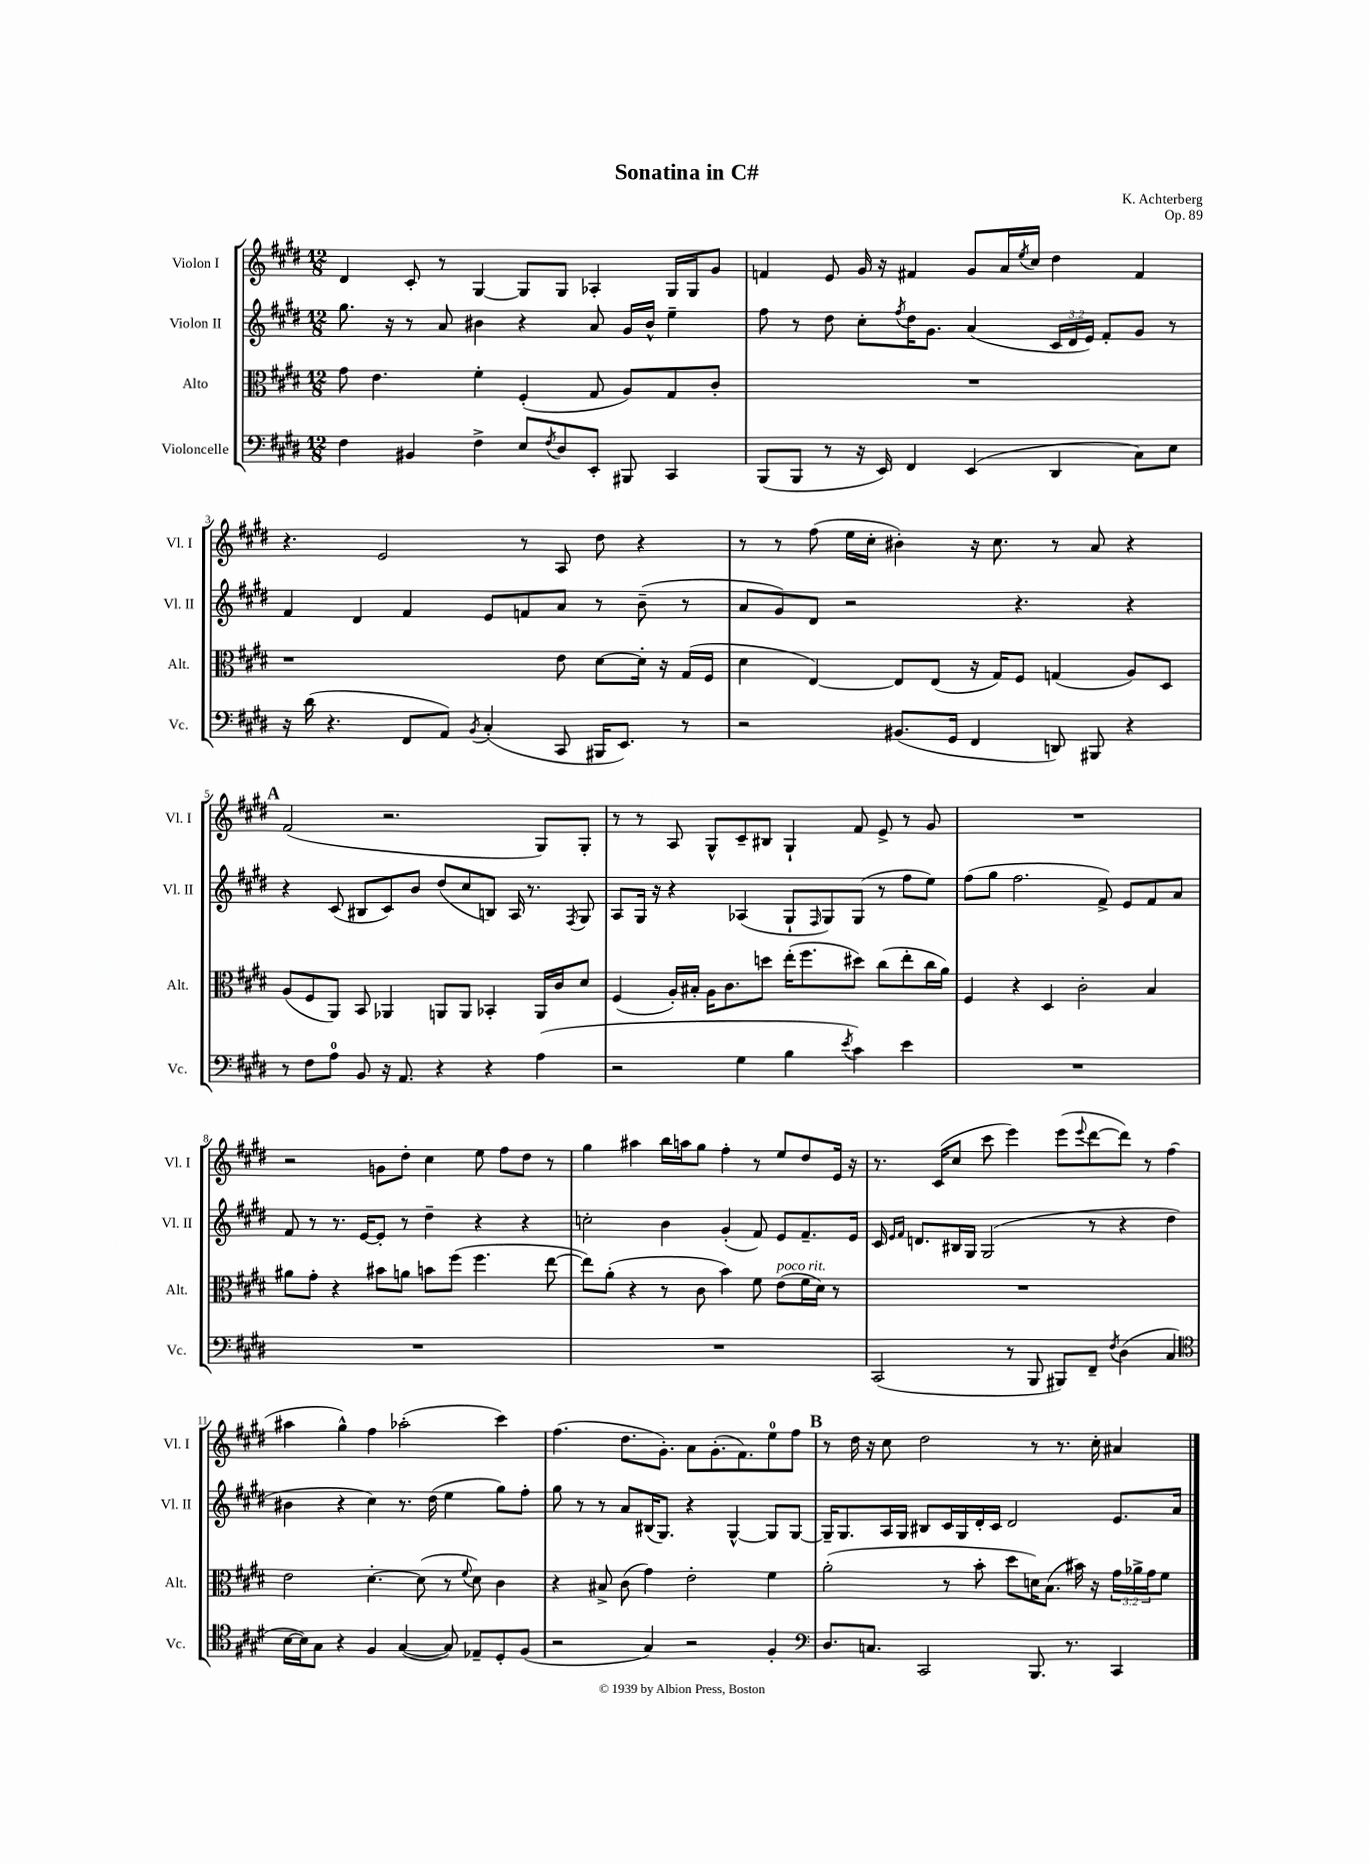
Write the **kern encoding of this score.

**kern	**kern	**kern	**kern
*part4	*part3	*part2	*part1
*staff4	*staff3	*staff2	*staff1
*I"Violoncelle	*I"Alto	*I"Violon II	*I"Violon I
*I'Vc.	*I'Alt.	*I'Vl. II	*I'Vl. I
*clefF4	*clefC3	*clefG2	*clefG2
*k[f#c#g#d#]	*k[f#c#g#d#]	*k[f#c#g#d#]	*k[f#c#g#d#]
*M12/8	*M12/8	*M12/8	*M12/8
=1	=1	=1	=1
4F#\	8g#\	8.gg#\	4d#/
.	4.e\	.	.
.	.	16r	.
4BB#X/	.	8r	8c#'/
.	.	8a/	8r
4F#^\	4f#'\	4b#X\	[4G#/
8E/L	(4F#'/	4r	8G#/L]
8qF#/	.	.	.
8D#/	.	.	8G#/J
8EE'/J	8G#/	8a/	4A-X'/
8BBB#X/	8A/L)	16g#/LL	.
.	.	16b#^^/JJ	.
4CC#/	8G#/	4ee~\	16G#/LL
.	.	.	16G#/J
.	8c#'/J	.	8g#/J
=2	=2	=2	=2
(8BBB/L	1.r	8ff#\	4fn/
8BBB/J	.	8r	.
8r	.	8dd#\	8e/
16r	.	8cc#'\L	16g#/
16EE/)	.	.	16r
.	.	8qff#/	.
4FF#/	.	16dd#\K	4f#X/
.	.	8.g#\J	.
(4EE/	.	(4a/	8g#/L
.	.	.	16a/L
.	.	.	8qee/
.	.	.	16cc#/JJ
4DD#/	.	24c#/LL	4dd#\
.	.	24d#/	.
.	.	24e/JJ)	.
.	.	8f#'/L	.
8C#\L)	.	8g#/J	4f#/
8E\J	.	8r	.
!!LO:LB:g=z
=3	=3	=3	=3
16r	1r	4f#/	4.r
(16d#\	.	.	.
4.r	.	.	.
.	.	4d#/	.
.	.	.	2e/
8FF#/L	.	4f#/	.
8AA/J)	.	.	.
8qBB/	.	.	.
(4C#'/	.	8e/L	.
.	.	8fn/	8r
8CC#/	8e\	8a/J	8A/
16BBB#X/KL	[8d#\L	8r	8dd#\
8.EE/J)	.	.	.
.	16d#'\Jk]	(8b~\	4r
.	16r	.	.
8r	(16G#/LL	8r	.
.	16F#/JJ	.	.
=4	=4	=4	=4
2r	4d#\	8a/L	8r
.	.	8g#/)	8r
.	[4E/)	8d#/J	(8ff#\
.	.	2r	16ee\LL
.	.	.	16cc#'\JJ
(8.BB#X/L	8E/L]	.	4b#X'\)
.	(8E/J	.	.
16GG#/Jk	.	.	.
4FF#/	16r	.	16r
.	16G#/KL)	.	8.cc#\
.	8F#/J	4.r	.
8DDn/)	(4Gn/	.	8r
8BBB#X/	.	.	8a/
4r	8A/L)	4r	4r
.	8D#/J	.	.
!!LO:LB:g=z
!!LO:REH:place=s1:t=A
=5	=5	=5	=5
8r	(8A/L	4r	(2f#/
8F#\L	8F#/	.	.
8A\J	8AA/J)	(8c#/	.
8BB/	8BB/	8B#X/L	.
16r	4AA-X/	8c#/)	2.r
8.AA/	.	.	.
.	.	8b/J	.
4r	8AAn/L	(8dd#/L	.
.	8AA/J	8cc#/	.
4r	4BB-X'/	8Bn/J)	.
.	.	16A/	.
.	.	8.r	.
(4A\	16AA/LL	.	8G#/L)
.	16c#/J	.	.
.	.	8qF#/	.
.	8d#/J	8G#/	8G#'/J
=6	=6	=6	=6
2r	(4F#/	8A/L	8r
.	.	16G#/Jk	8r
.	.	16r	.
.	16A'/LL)	4r	8A/
.	16B#X'/JJ	.	.
.	16A\KL	.	8G#^^/L
.	8.c#\	.	.
4G#\	.	(4A-X/	8c#~/
.	8ddn\J	.	8B#X/J
4B\	(16ee'\KL	8G#`/L	4G#`/
.	8.ff#\	.	.
.	.	16qqF#/	.
.	.	8G#/)	.
8qe/	.	.	.
4c#\)	8dd#X\J)	(8G#/J	8f#/
.	(8cc#\L	8r	8e^/
4e\	8ee'\	8ff#\L	8r
.	16cc#\L	8ee\J)	8g#/
.	16a\JJ)	.	.
=7	=7	=7	=7
1.r	4F#/	(8ff#\L	1.r
.	.	8gg#\J	.
.	4r	2.ff#\	.
.	4D#/	.	.
.	2c#'\	.	.
.	.	8f#^/)	.
.	.	8e/L	.
.	4B/	8f#/	.
.	.	8a/J	.
!!LO:LB:g=z
=8	=8	=8	=8
1.r	8a#X\L	8f#/	2r
.	8g#'\J	8r	.
.	4r	8.r	.
.	.	[16e/KL	.
.	8b#X\L	8e'/J]	8gn\L
.	8an\J	8r	8dd#'\J
.	8bn\L	4dd#~\	4cc#\
.	(8ff#\J	.	.
.	4.ff#\	4r	8ee\
.	.	.	8ff#\L
.	.	4r	8dd#\J
.	[8ee\	.	8r
=9	=9	=9	=9
1.r	8ee\L])	2ccn'\	4gg#\
.	(8a'\J	.	.
.	4r	.	4aa#X\
.	8r	4b\	16bb\LL
.	.	.	16aan\J
.	8c#\	.	8gg#\J
.	4b\)	(4g#'/	4ff#'\
.	8f#\	8f#/)	8r
!	!LO:TX:a:i:t=poco rit.	!	!
.	(8e\L	8e/L	8ee/L
.	16f#\L	8.f#~/	8dd#/
.	16d#\JJ)	.	.
.	8r	.	16e/Jk
.	.	16e/Jk	16r
=10	=10	=10	=10
(2CC#/	1.r	16c#/	8.r
.	.	16qqe/LL	.
.	.	16qqf#/JJ	.
.	.	8.dn/L	.
.	.	.	(16c#/KL
.	.	16B#X/L	8cc#/J
.	.	16G#/JJ	.
.	.	(2G#/	8ccc#\
8r	.	.	4eee\)
8BBB/	.	.	.
8BBB#X/L)	.	.	(8eee\L
.	.	.	8qqeee/
8FF#~/J	.	8r	[8ddd#\
8qF#/	.	.	.
(4D#\	.	4r	8ddd#\J])
.	.	.	8r
4C#/	.	4dd#\	(4ff#\
!!LO:LB:g=z
=11	=11	=11	=11
*clefC4	*	*	*
[16B\LL	2e\	4b#X\	4aa#X\
16B\J])	.	.	.
8G#\J	.	.	.
4r	.	4r	4gg#^^\)
4F#/	[4.d#'\	4cc#\)	4ff#\
([4G#/	.	8.r	(2aa-X'\
.	(8d#\]	.	.
.	.	(16dd#\	.
8G#/])	8r	4ee\	.
.	8qqf#/	.	.
8E-X~/L	8d#\)	.	.
8D#'/	4c#\	8gg#\L)	4ccc#\)
(8F#/J	.	8ff#'\J	.
=12	=12	=12	=12
2r	4r	8gg#\	(4.ff#\
.	.	8r	.
.	8B#X^/	8r	.
.	(8c#\	8a/L	8.dd#\L
4G#/)	4g#\)	(16B#X/K	.
.	.	8.G#/J)	8.g#'\J)
2r	2e'\	4r	8a\L
.	.	.	(8.g#'\
.	.	[4G#^^/	.
.	.	.	8.f#\)
4F#'/	4f#\	8G#/L]	8ee\
.	.	[8G#/J	8ff#\J
!!LO:REH:place=s1:t=B
=13	=13	=13	=13
*clefF4	*	*	*
8.D#/L	(2a'\	16G#~/KL]	8r
.	.	8.G#/	.
.	.	.	16dd#\
8.Cn/J	.	.	16r
.	.	16A/L	8cc#\
.	.	16G#/JJ	.
2CC#/	.	8B#X/L	2dd#\
.	8r	16c#/L	.
.	.	16G#/	.
.	8b'\	16d#'/	.
.	.	16c#/JJ	.
.	8dd#\L	2d#/	.
8.BBB/	16dn\K)	.	8r
.	(8.B\J	.	.
.	.	.	8.r
8.r	.	.	.
.	16b#X\)	.	.
.	16r	.	16cc#'\
4CC#/	24g#\LL	8.e/L	4a#X/
.	24a-X^\	.	.
.	24g#\J	.	.
.	8f#\J	.	.
.	.	16a/Jk	.
==	==	==	==
*-	*-	*-	*-
